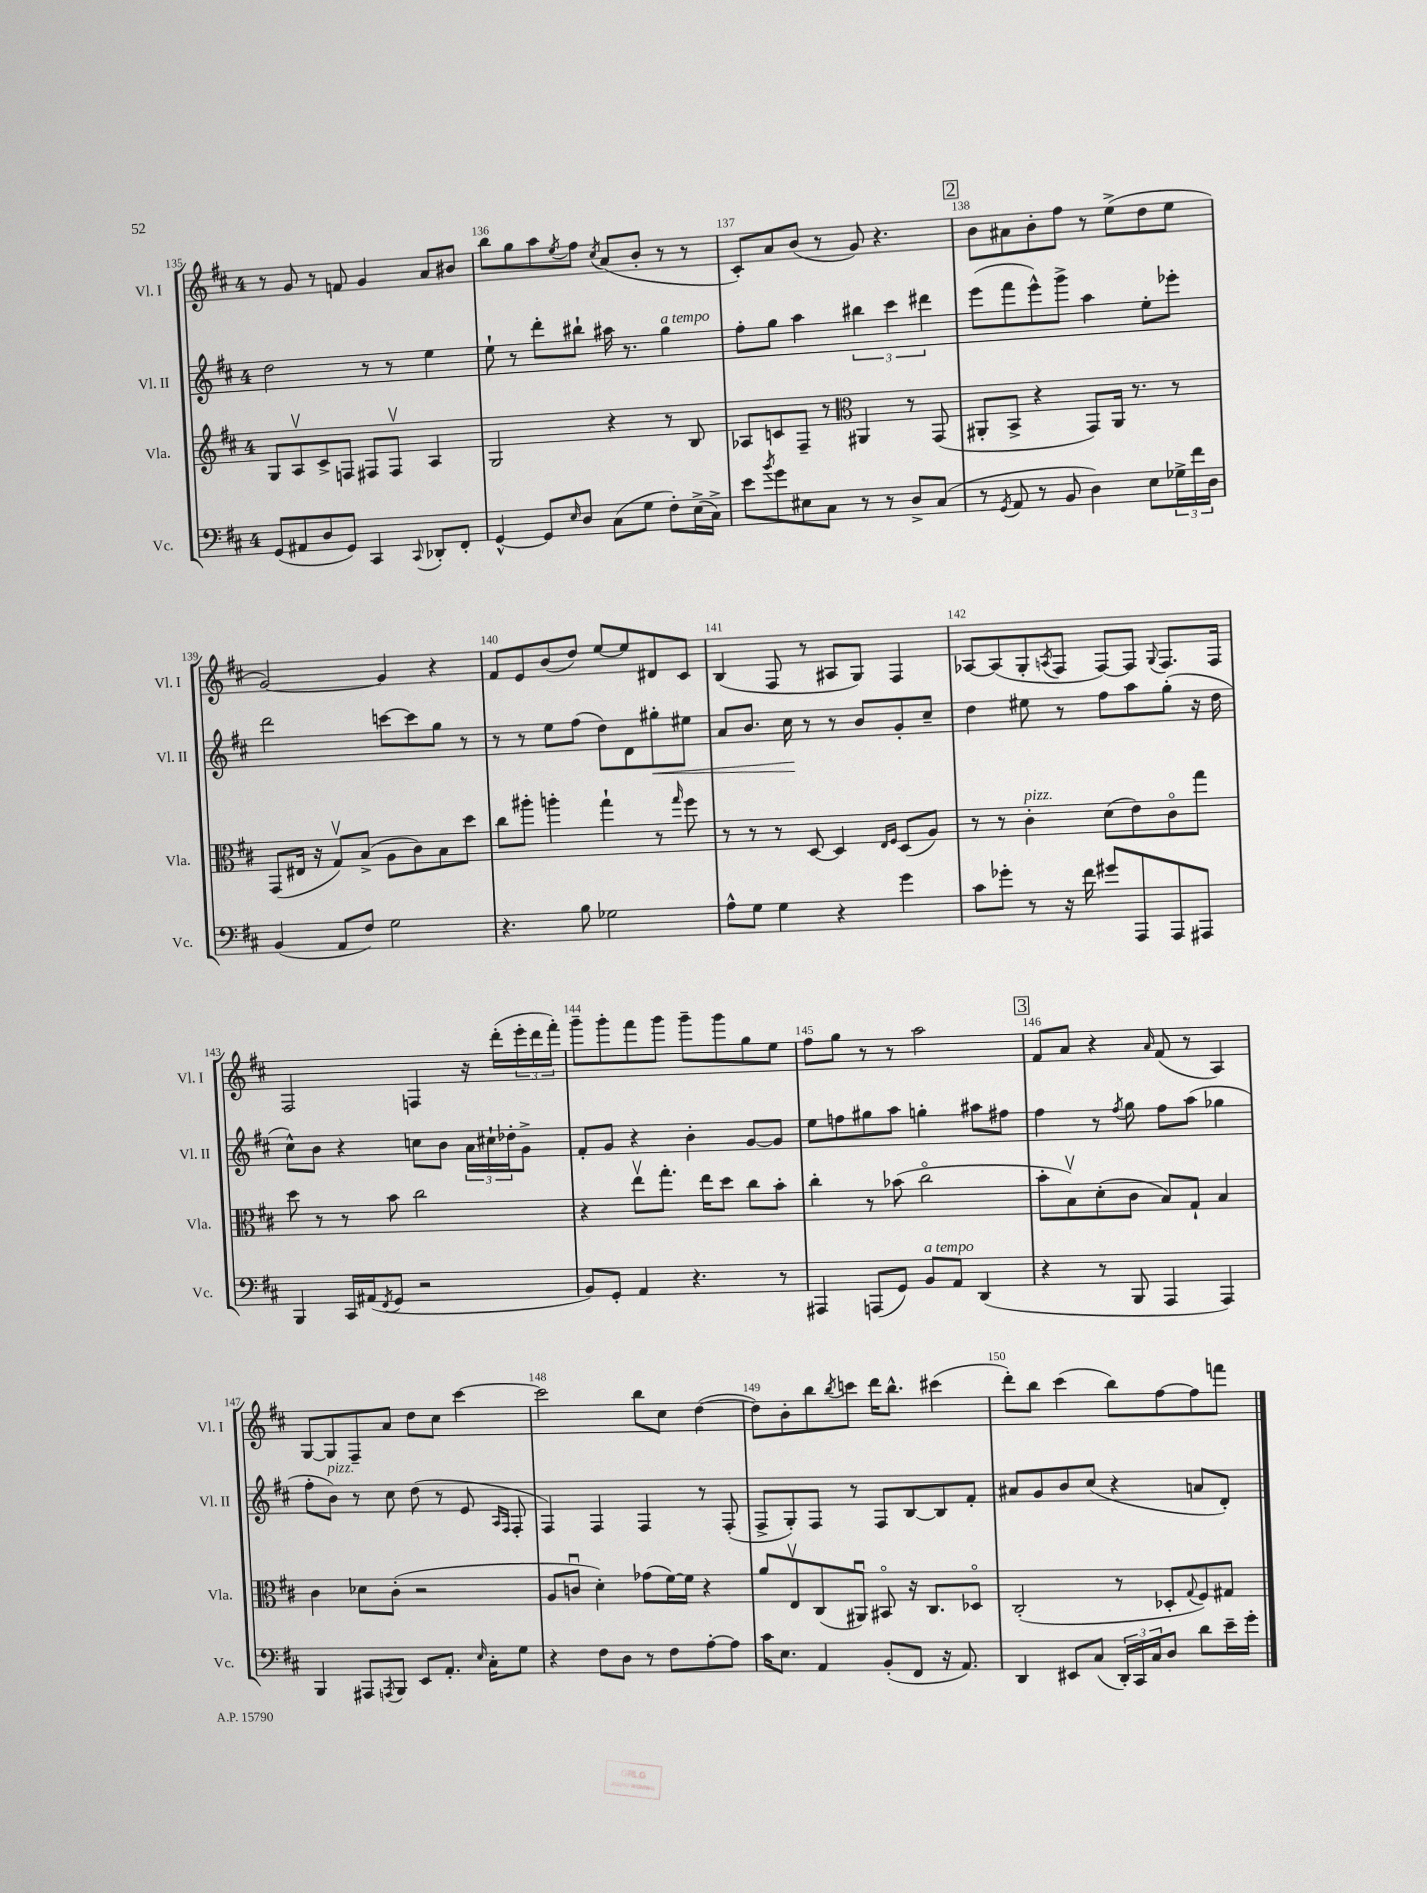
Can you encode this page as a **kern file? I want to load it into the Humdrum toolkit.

**kern	**kern	**kern	**dynam	**kern
*part4	*part3	*part2	*part2	*part1
*staff4	*staff3	*staff2	*staff2	*staff1
*I"Vc.	*I"Vla.	*I"Vl. II	*	*I"Vl. I
*I'Vc.	*I'Vla.	*I'Vl. II	*	*I'Vl. I
*clefF4	*clefG2	*clefG2	*	*clefG2
*k[f#c#]	*k[f#c#]	*k[f#c#]	*	*k[f#c#]
*M4/4	*M4/4	*M4/4	*	*M4/4
=135	=135	=135	=135	=135
(8GG/L	8G/L	2dd\	.	8r
8AA#X/	8Av/	.	.	8g/
8D/	8c#^/	.	.	8r
8GG/J)	8Fn/J	.	.	8fn/
4CC#/	8F#X/L	8r	.	4g/
.	8F#v/J	8r	.	.
8qqCC#/	.	.	.	.
8DD-X'/L	4A/	4ee\	.	8a/L
8FF#'/J	.	.	.	8b#X/J
=136	=136	=136	=136	=136
[4GG^^/	2G/	8ee`\	.	8bb\L
.	.	8r	.	8gg\
8GG/L]	.	8ddd'\L	.	8aa\
16qqE/	.	.	.	8qee/
8D/J	.	8bb#X`\J	.	8ff#\J
.	.	.	.	8qcc#/
(8C#\L	4r	16aa#X\	.	(8a/L
.	.	8.r	.	.
8G\J	.	.	.	8b'/J
!	!	!LO:TX:a:i:t=a tempo	!	!
8F#'\L)	8r	4gg\	.	8r
(16E^\L	8B/	.	.	8r
16C#^\JJ)	.	.	.	.
=137	=137	=137	=137	=137
8e\L	8A-X/L	8ff#'\L	.	8c#'/L)
8qb/	.	.	.	.
8g\	8cn/	8gg\J	.	8a/
8E#X\	8F#~/J	4aa\	.	(8b/J
8C#\J	8r	.	.	8r
*	*clefC3	*	*	*
8r	4AA#X/	6bb#X\	.	8g/)
8r	.	.	.	4.r
.	.	6ccc#\	.	.
8D^/L	8r	.	.	.
.	.	6ddd#X\	.	.
(8C#/J	(8GG/	.	.	.
!!LO:REH:place=s1:t=2
=138	=138	=138	=138	=138
8r	8AA#X'/L	(8eee\L	.	8b\L
8qGG/	.	.	.	.
8AA/	8BB^/J	8fff#\	.	8a#X\
8r	4r	8eee^^\)	.	8b'\
8BB/	.	8ggg^\J	.	8ff#\J
4D\)	8GG/L)	4aa\	.	8r
.	16AA#/Jk	.	.	(8ee^\L
.	8.r	.	.	.
8E\L	.	8ee'\L	.	8dd\
24G-X^\L	8r	8eee-X'\J	.	8ee\J
24f#\	.	.	.	.
24D\JJ	.	.	.	.
!!LO:LB:g=z
=139	=139	=139	=139	=139
(4BB/	(8GG/L	2ddd\	.	[2g/)
.	16E#X/Jk	.	.	.
.	16r	.	.	.
8AA/L	8Gv/L)	.	.	.
8F#/J)	(8B^/J	.	.	.
2G\	8A\L	[8cccn\L	.	4g/]
.	8c#\)	8ccc\]	.	.
.	8B\	8gg\J	.	4r
.	8dd\J	8r	.	.
=140	=140	=140	=140	=140
4.r	8cc#\L	8r	.	8f#/L
.	8aa#X'\J	8r	.	8e/
.	4aan'\	8ee\L	.	(8b/
8B\	.	(8ff#\J	.	8dd/J)
2G-X\	4gg`\	8dd\L)	.	[8ee/L
.	.	8d\	.	8ee/]
!	!	!	!LO:HP:b	!
.	8r	8gg#X'\	<	8d#X/
.	16qqgg/	.	.	.
.	8ff#\	8ee#X\J	.	8c#/J
=141	=141	=141	=141	=141
8A^^\L	8r	8a/L	.	(4B/
8G\J	8r	8.b/J	.	.
4G\	8r	.	.	8F#/
.	.	16cc#\	.	.
.	[8D/	8r	[	8r
4r	4D/]	8r	.	8A#X/L
.	.	8b/L	.	8G/J)
.	16qqE/LL	.	.	.
.	16qqF#/JJ	.	.	.
4g\	(8D/L	8g'/	.	4F#/
.	8A/J)	8cc#~/J	.	.
=142	=142	=142	=142	=142
8c#\L	8r	4dd\	.	[8A-X/L
8g-X'\J	8r	.	.	(8A-/]
!	!LO:TX:a:i:t=pizz.	!	!	!
8r	4c#'\	8ee#X\	.	8G'/
.	.	.	.	8qAn/
16r	.	8r	.	8F#/J
16f#\	.	.	.	.
8g#X/L	(8d\L	8ff#\L	.	[8F#/L)
8AAA/	8e\)	8aa\	.	8F#/J]
.	.	.	.	8qqG/
8AAA/	8c#\	(8gg'\J	.	8.F#/L
8AAA#X/J	8gg\J	16r	.	.
.	.	16dd\	.	16F#/Jk
!!LO:LB:g=z
=143	=143	=143	=143	=143
4BBB/	8dd\	8cc#^^\L)	.	2F#/
.	8r	8b\J	.	.
16CC#/LL	8r	4r	.	.
(16AA#X/J	.	.	.	.
8qFF#/	.	.	.	.
8GG/J	8b\	.	.	.
2r	2cc#\	8ccn\L	.	4Fn/
.	.	8b\J	.	.
.	.	24a\LL	.	16r
.	.	24cc#X`\	.	.
.	.	.	.	(16ddd'\LL
.	.	24dd-X'\J	.	.
.	.	8g^\J	.	24eee'\
.	.	.	.	24ddd\
.	.	.	.	24fff#'\JJ)
=144	=144	=144	=144	=144
8BB/L)	4r	8f#'/L	.	8ggg~\L
8GG'/J	.	8g/J	.	8ggg'\
4AA/	8eev\L	4r	.	8fff#\
.	8.gg'\J	.	.	8ggg\J
4.r	.	4b'\	.	8ggg~\L
.	16ee\KL	.	.	.
.	8dd\J	.	.	8ggg\
.	8cc#\L	[8g/L	.	8gg\
8r	8b'\J	8g/J]	.	8ee\J
=145	=145	=145	=145	=145
4AAA#X/	4cc#'\	8ee\L	.	8ff#\L
.	.	8ffn\	.	8gg\J
(8AAAn/L	8r	8gg#X\	.	8r
8GG/J)	(8b-X\	8aa\J	.	8r
!LO:TX:a:i:t=a tempo	!	!	!	!
8BB/L	2cc#\	4ggn'\	.	2aa\
8AA/J	.	.	.	.
(4DD/	.	8aa#X\L	.	.
.	.	8ff#X\J	.	.
!!LO:REH:place=s1:t=3
=146	=146	=146	=146	=146
4r	8b'\L	4ff#\	.	8f#/L
.	8Bv\)	.	.	8a/J
8r	(8d'\	8r	.	4r
.	.	8qff#/	.	.
8BBB/	8c#\J	8gg\	.	.
.	.	.	.	16qqa/
4AAA/	8B/L)	8ff#\L	.	(8f#/
.	8G`/J	(8aa\J	.	8r
4AAA/)	4B/	4gg-X\	.	4A/)
!!LO:LB:g=z
=147	=147	=147	=147	=147
4BBB/	4c#\	8ff#'\L	.	[8G/L
!	!	!LO:TX:a:i:t=pizz.	!	!
.	.	8b\J)	.	8G/]
8AAA#X/L	8d-X\L	8r	.	8F#~/
8qAAAn/	.	.	.	.
8BBB/J	(8c#'\J	8cc#\	.	8a/J
8EE/L	2r	(8dd\	.	8dd\L
8.AA'/J	.	8r	.	8cc#\J
.	.	8e/	.	[4ccc#\
16qqE/	.	.	.	.
16C#'\KL	.	.	.	.
.	.	16qqA/LL	.	.
.	.	16qqF#/JJ	.	.
8G\J	.	8F#'/	.	.
=148	=148	=148	=148	=148
4r	8A/L	4F#/)	.	2ccc#\]
.	8cnu/J	.	.	.
8F#\L	4d'\)	4F#/	.	.
8D\J	.	.	.	.
8r	(8g-X\L	4F#/	.	8bb\L
8F#\L	[16f#\L)	.	.	8cc#\J
.	16f#\JJ]	.	.	.
[8A'\	4r	8r	.	([4dd\
8A\J]	.	(8F#'/	.	.
=149	=149	=149	=149	=149
16c#\KL	8a/L	8F#^/L	.	8dd\L])
8.E\J	.	.	.	.
.	8Ev/	8G'/)	.	8b'\
4AA/	(8C#/	8F#/J	.	8bb\
.	.	.	.	8qbb/
.	8AA#Xu/J)	8r	.	8cccn\J
(8BB'/L	8BB#X/	8F#/L	.	16ddd\KL
.	.	.	.	8.bb^^\J
8FF#/J	16r	[8B/	.	.
.	8.C#/L	.	.	.
16r	.	8B/]	.	(4ccc#X\
8.AA/)	.	.	.	.
.	8D-X/J	8f#'/J	.	.
=150	=150	=150	=150	=150
4DD/	(2C#'/	8a#X/L	.	8ddd'\L)
.	.	8g/	.	8bb\J
8EE#X/L	.	8b/	.	(4ccc#\
(8C#/J	.	(8cc#/J	.	.
24DD'/LL)	8r	4r	.	8bb\L)
24CC#/	.	.	.	.
24C#/J	.	.	.	.
8D/J	8D-X'/L	.	.	[8ff#\
.	8qqG/	.	.	.
8d\L	8F#/)	8an/L	.	8ff#\]
16e~\L	8G#X/J	8d'/J)	.	8fffn\J
16g'\JJ	.	.	.	.
==	==	==	==	==
*-	*-	*-	*-	*-
